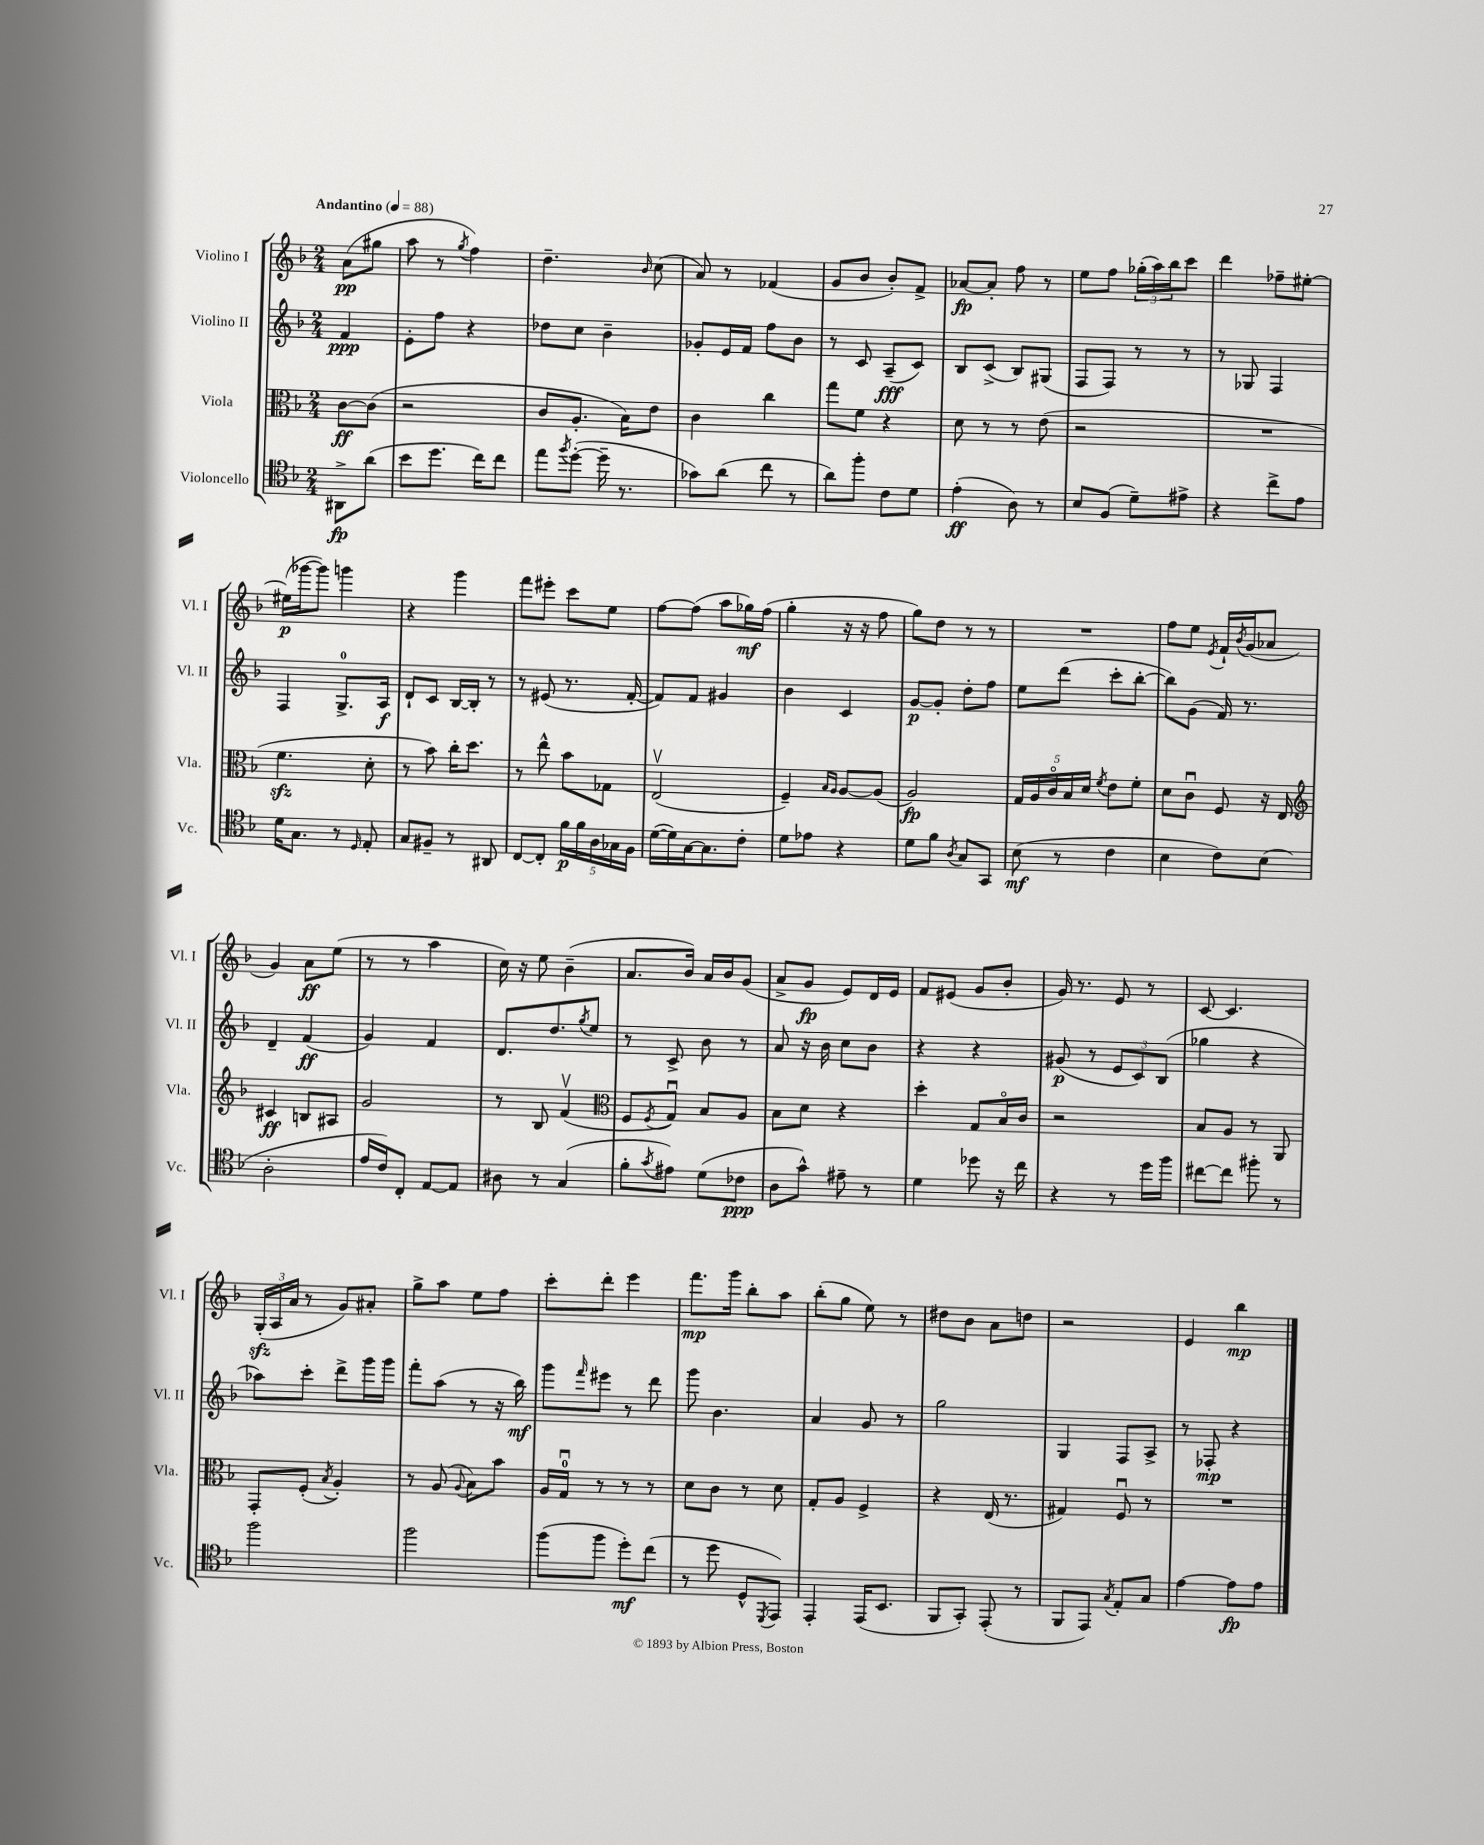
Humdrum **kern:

**kern	**kern	**kern	**kern
*staff4	*staff3	*staff2	*staff1
*clefC4	*clefC3	*clefG2	*clefG2
*k[b-]	*k[b-]	*k[b-]	*k[b-]
*M2/4	*M2/4	*M2/4	*M2/4
*MM88	*MM88	*MM88	*MM88
8AA#^	[8c	4f	(8a
(8a	(8c]	.	8gg#
=	=	=	=
8b-	2r	8e'	8aa
8.dd	.	8ff	8r
.	.	.	8qgg
.	.	4r	4ff)
16cc)	.	.	.
8cc	.	.	.
=	=	=	=
8ee	8c	8dd-	4.dd~
8qff	.	.	.
([8dd'	8.A'	8cc	.
16dd~]	.	4b-~	.
8.r	16B-)	.	.
.	.	.	16qqb-
.	8e	.	(8cc
=	=	=	=
8g-)	4c	8g-'	8a)
(8a	.	16e	8r
.	.	16f	.
8cc	4cc	8ff	(4f-
8r	.	8b-	.
=	=	=	=
8a)	8gg	8r	8g
8ff'	8f	8c	8b-
8c	4r	(8A~	8b-')
8d	.	8c)	8f^
=	=	=	=
(4e'	8d	8B-	[8a-
.	8r	(8c^	8a-']
8A)	8r	8B-)	8ff
8r	(8e	(8G#	8r
=	=	=	=
8B-	2r	8F	8ee
(8F	.	8F)	8ff
8d~)	.	8r	(24gg-'
.	.	.	24aa)
.	.	.	24bb-
8e#^	.	8r	8ccc
=	=	=	=
4r	2r	8r	4ddd
.	.	8G-	.
8cc^	.	4F	8ff-~
8e	.	.	[8ee#'
=	=	=	=
16d	4.f	4F	(16ee#]
8.G	.	.	[16ggg-
.	.	.	8ggg-])
8r	.	8.G^	4ggg
16qqD	.	.	.
8E'	8d'	.	.
.	.	16A	.
=	=	=	=
8G	8r	8d`	4r
8F#~	8b-)	8c	.
8r	16cc'	[16B-	4ggg
.	8.dd	16B-']	.
8AA#	.	8r	.
=	=	=	=
[8C	8r	8r	8fff
8C']	8ee^^	(8e#	8eee#'
20f	8b-	8.r	8ccc
20f	.	.	.
20A	.	.	.
.	8G-	.	8ee
20G-	.	.	.
.	.	[16f'	.
20F	.	.	.
=	=	=	=
([16d	(2Ev	8f])	[8ff
16d])	.	.	.
[16G	.	8f	(8ff]
8.G]	.	.	.
.	.	4g#	8aa
8c'	.	.	16gg-)
.	.	.	(16ff
=	=	=	=
8d	4F~)	4b-	4gg'
8e-	.	.	.
.	16qqB-	.	.
.	16qqA	.	.
4r	[8A	4c	16r
.	.	.	16r
.	(8A]	.	8ff
=	=	=	=
8d	2A)	[8g	8gg)
8f	.	8g']	8dd
8qA	.	.	.
8G	.	8dd'	8r
8GG	.	8ff	8r
=	=	=	=
(8B-	20G	8ee	2r
.	20A	.	.
.	20co	.	.
8r	.	(8ddd	.
.	20B-	.	.
.	20d	.	.
.	8qf	.	.
4c	8e	8ccc'	.
.	8f'	[8bb-'	.
=	=	=	=
4B-	8d	8bb-])	8ff
.	8cu	(8g	8ee
.	.	.	8qe
8c)	8F	16f)	16f`
.	.	.	8qb-
.	.	8.r	(16g
(8B-	16r	.	8a-
.	16E	.	.
=	=	=	=
*	*clefG2	*	*
2A'	4c#	4d~	4g)
.	8B	(4f	8a
.	8A#	.	(8ee
=	=	=	=
16e	2g	4g)	8r
16c)	.	.	.
8C'	.	.	8r
[8E	.	4f	4aa
8E]	.	.	.
=	=	=	=
8A#	8r	8.d	16cc)
.	.	.	16r
8r	8B-	.	8ee
.	.	8.dd	.
(4G	(4fv	.	(4b-~
.	.	8qgg	.
.	.	8ee	.
=	=	=	=
*	*clefC3	*	*
8f'	8F	8r	8.a
8qg	8qF	.	.
8e#)	8Gu)	8c^	.
.	.	.	16b-)
(8d	8B-	8b-	16a
.	.	.	16b-
8c-	8A	8r	(8g
=	=	=	=
8A	8B-	8a	8a^
8g^^)	8d	16r	8g
.	.	16b-	.
8e#~	4r	8cc	8e)
8r	.	8b-	16d
.	.	.	16e
=	=	=	=
4d	4dd'	4r	8f
.	.	.	(8e#
8dd-	8G	4r	8g
16r	16B-o	.	8b-'
16cc	16c	.	.
=	=	=	=
4r	2r	(8g#	16g)
.	.	.	8.r
.	.	8r	.
8r	.	12e	8e
.	.	12c)	.
16dd	.	.	8r
.	.	(12B-	.
16ff	.	.	.
=	=	=	=
[8cc#	8B-	4gg-	[8c
8cc#]	8A	.	4.c]
8ff#'	8r	4r	.
8r	8AA	.	.
=	=	=	=
2ff	8GG'	8aa-)	(24G'
.	.	.	24A
.	.	.	24a
.	(8F'	8ccc'	8r
.	8qB-	.	.
.	4A')	8ddd^	8g)
.	.	16ggg	8a#'
.	.	16ggg	.
=	=	=	=
2ff	8r	8fff'	8gg^
.	(8A	(8aa	8aa
.	8qqA	.	.
.	8B-)	8r	8ee
.	8b-	16r	8ff
.	.	16bb-)	.
=	=	=	=
(8ff	16A	8ggg	8ccc'
.	16Gu	.	.
.	.	16qqfff	.
8ff	8r	8eee#	8ddd'
8dd')	8r	8r	4eee
(8cc	8r	8ddd	.
=	=	=	=
8r	8d	8ggg	8.fff
8dd	8c	4.b-	.
.	.	.	16ggg
8D^^	8r	.	8bb-'
8qDD	.	.	.
8EE)	8d	.	8aa
=	=	=	=
4EE'	8G'	4a	(8bb-'
.	8A	.	8gg
(16EE	4F^	8g	8ee)
8.BB-	.	.	.
.	.	8r	8r
=	=	=	=
8FF	4r	2gg	8dd#
8GG')	.	.	8b-
(8EE'	(16E	.	8a
.	8.r	.	.
8r	.	.	8dd
=	=	=	=
8FF	4G#)	4G	2r
8EE)	.	.	.
8qG	.	.	.
8E'	8Fu	8F	.
8G	8r	8A^	.
=	=	=	=
[4e	2r	8r	4e
.	.	8F-'	.
8e]	.	4r	4bb-
8e	.	.	.
==	==	==	==
*-	*-	*-	*-
